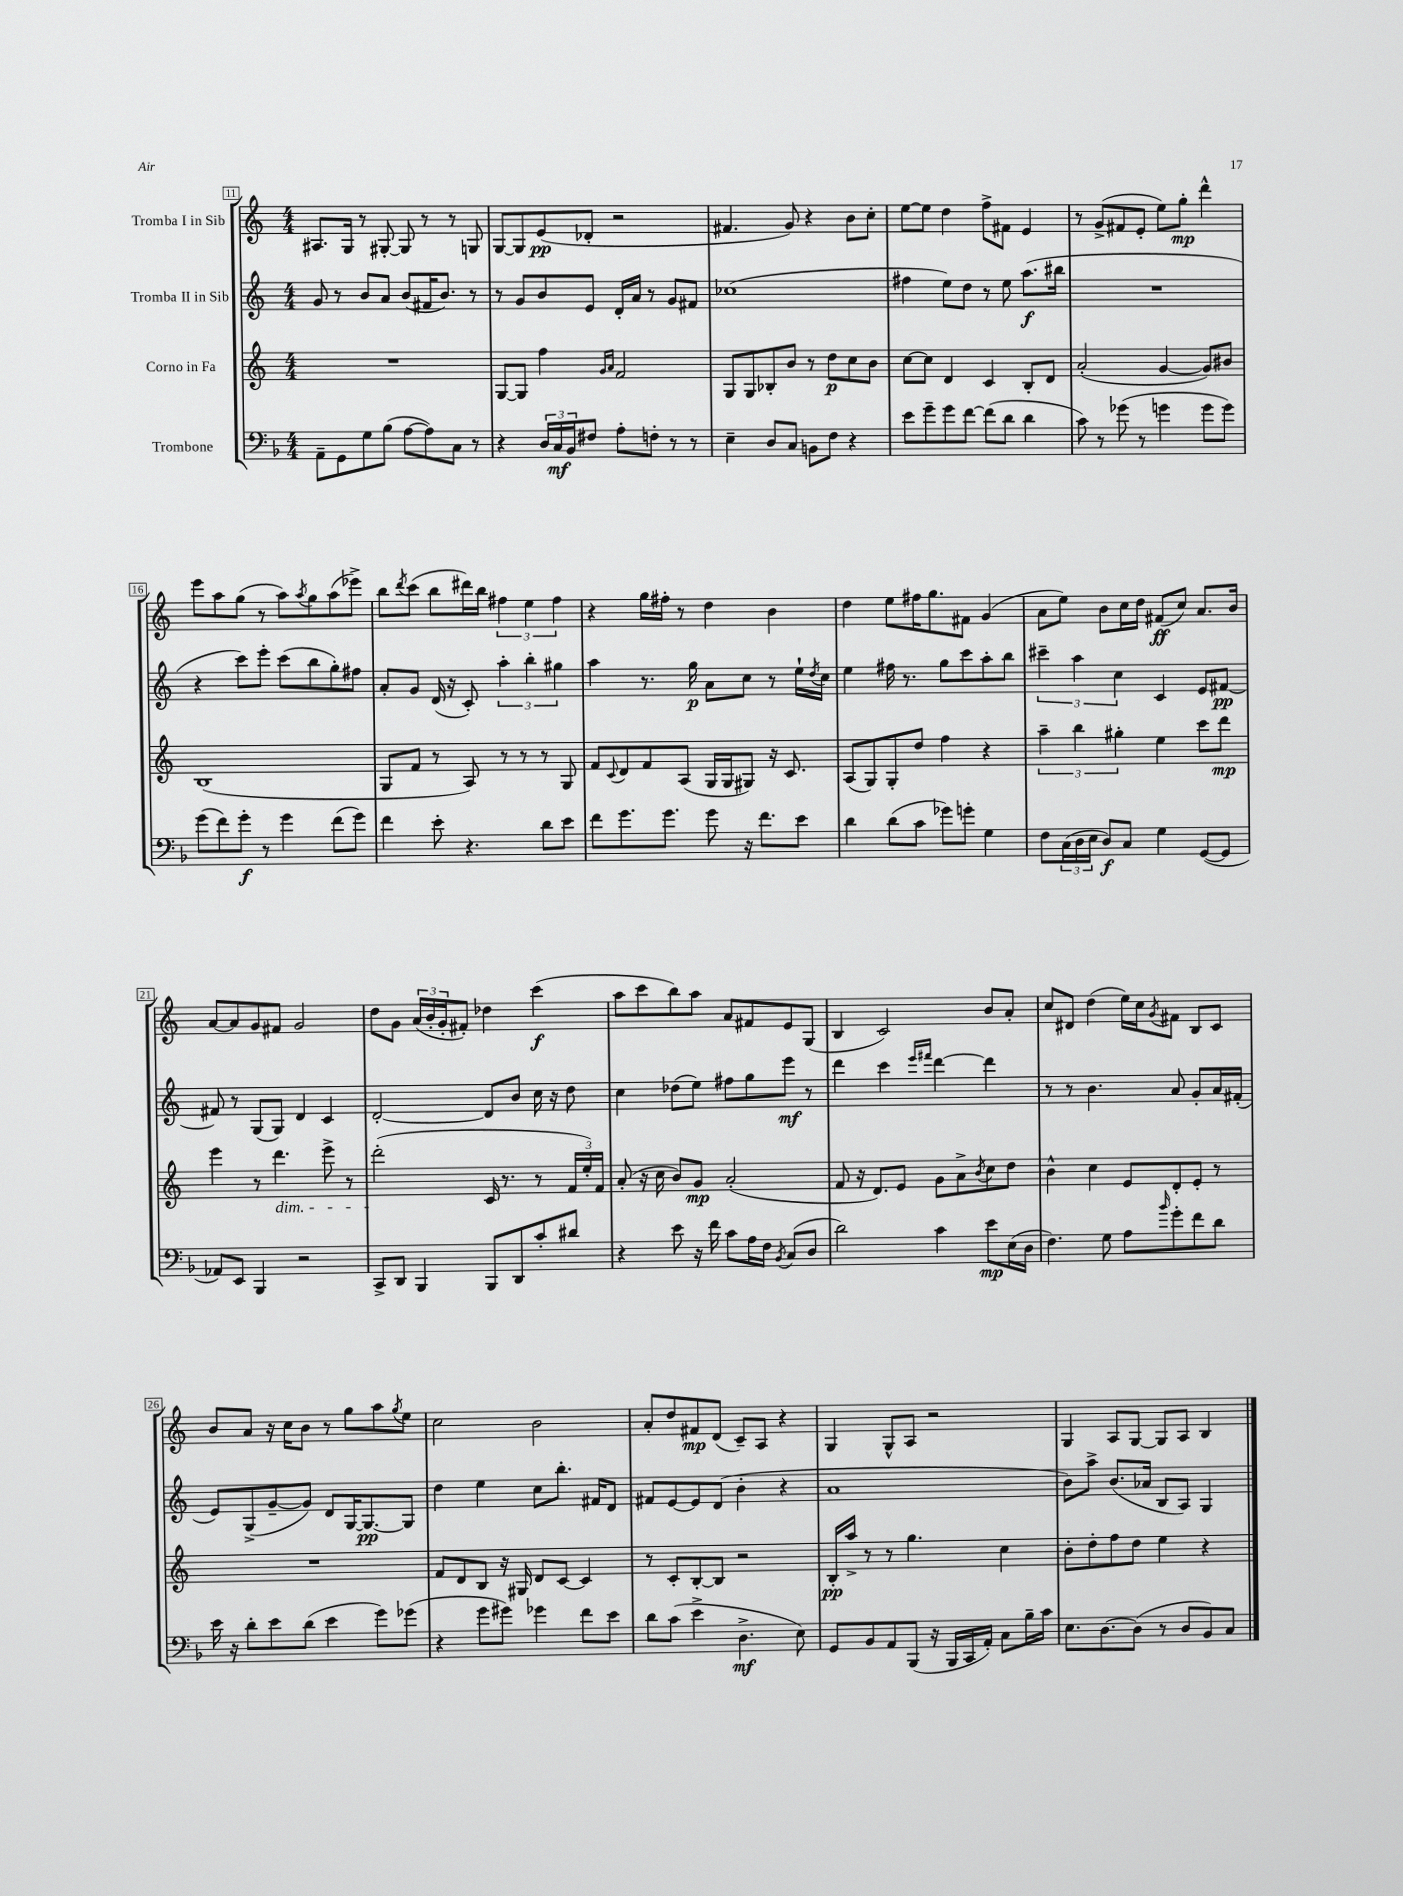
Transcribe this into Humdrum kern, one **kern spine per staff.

**kern	**kern	**kern	**kern
*staff4	*staff3	*staff2	*staff1
*clefF4	*clefG2	*clefG2	*clefG2
*k[b-]	*k[]	*k[]	*k[]
*M4/4	*M4/4	*M4/4	*M4/4
8AA~	1r	8g	8.A#
8GG	.	8r	.
.	.	.	16G
8G	.	8b	8r
(8B-	.	8a	[8G#'
[8A	.	(8b	8G#]
8A])	.	16f#	8r
.	.	8.b)	.
8C	.	.	8r
8r	.	8r	8G
=	=	=	=
4r	[8G	8r	[8G
.	8G]	8g	8G]
24D	4ff	8b	(8e
24C	.	.	.
24BB-	.	.	.
8F#	.	8e	8d-'
.	16qqg	.	.
.	16qqa	.	.
8A'	2f	16d'	2r
.	.	16a	.
8F'	.	8r	.
8r	.	8g	.
8r	.	8f#	.
=	=	=	=
4E~	8G	(1cc-	4.f#
.	8G	.	.
8D	8B-'	.	.
8C	8b	.	8g)
8BB	8r	.	4r
8F	8dd	.	.
4r	8cc	.	8b
.	8b	.	8cc'
=	=	=	=
8e	[8cc	4ff#	[8ee
8g~	8cc]	.	8ee]
8g	4d	8ee)	4dd
[8f	.	8dd	.
(8f]	4c	8r	8ff^
8d	.	8ee	8f#
4d	8B'	(8.aa	4e
.	8d	.	.
.	.	16bb#	.
=	=	=	=
8c)	(2a'	1r	8r
8r	.	.	(8g^
(8g-	.	.	8f#
8r	.	.	8e'
4g	[4g	.	8ee)
.	.	.	8gg'
8g	8g])	.	4ddd^^
8g)	8b#	.	.
=	=	=	=
(8g	(1B	4r	8eee
8f)	.	.	8aa
8g'	.	8ccc)	(8gg
8r	.	8eee'	8r
4g	.	(8ccc	8aa)
.	.	.	8qaa
.	.	8bb	8gg
(8f	.	8gg')	(8aa
8g)	.	8ff#	8eee-^)
=	=	=	=
4f	8G	8a'	8bb
.	.	.	8qddd
.	8f	8g	(8ccc
8e'	8r	(16d	8bb
.	.	16r	.
4.r	8A)	8c')	16ddd#)
.	.	.	16bb
.	8r	6aa'	6ff#
.	8r	.	.
.	.	6bb'	6ee
8d	8r	.	.
.	.	6gg#	6ff#
8e	8G	.	.
=	=	=	=
8f	8f	4aa	4r
.	8qqc	.	.
8.g	8d	.	.
.	8f	8.r	16gg
8.g	.	.	16ff#'
.	(8A	.	8r
.	.	16gg	.
8g	16G	8a	4dd
.	16G	.	.
16r	8G#)	8cc	.
8.f	.	.	.
.	16r	8r	4b
.	8.c	.	.
8e	.	16ee`	.
.	.	8qdd	.
.	.	16cc	.
=	=	=	=
4d	(8A	4ee	4dd
.	8G)	.	.
(8d	8G'	16ff#	8ee
.	.	8.r	.
8c	8dd	.	16ff#
.	.	.	8.gg
8g-)	4ff	8gg	.
8g'	.	8ccc	8f#
4G	4r	8aa'	(4g
.	.	8bb	.
=	=	=	=
8F	6aa~	6ccc#~	8a
(24C	.	.	8ee)
24D	6bb	6aa	.
24E	.	.	.
8D)	.	.	8b
.	6gg#'	6cc	.
8C	.	.	16cc
.	.	.	16dd
4G	4ee	4c	(8f#
.	.	.	8cc)
([8GG	8ccc	8e	8.a
8GG]	8ddd	[8f#	.
.	.	.	16b
=	=	=	=
8AA-)	4eee	8f#]	[8a
8EE	.	8r	8a]
4BBB-	8r	(8G	8g
.	4.ddd	8G)	8f#
2r	.	4d	2g
.	8eee^	4c	.
.	8r	.	.
=	=	=	=
8CC^	(2ddd'	[2d'	8dd
8DD	.	.	8g
4BBB-	.	.	(24a
.	.	.	24b'
.	.	.	24g'
.	.	.	8f#')
8BBB-	16c	8d]	4dd-
.	8.r	.	.
8DD	.	8b	.
8c'	8r	16cc	(4ccc
.	.	16r	.
8d#	24f	8dd	.
.	24ee')	.	.
.	24f	.	.
=	=	=	=
4r	(8a'	4cc	8aa
.	16r	.	8ccc
.	16cc	.	.
8e	8b)	(8dd-	8bb)
16r	8g	8ee)	8aa
16f	.	.	.
8c	(2a'	8ff#	8a
16A	.	8gg	8f#
16F	.	.	.
8qBB-	.	.	.
(8C	.	8eee	8e
8D	.	8r	(8G
=	=	=	=
2d)	8f	4ddd	4B
.	16r	.	.
.	8.d)	.	.
.	.	4ccc	2c)
.	8e	.	.
.	.	16qqeee	.
.	.	16qqfff#	.
4c	8g	[4ddd	.
.	8a^	.	.
.	8qb	.	.
8e	8cc	4ddd]	8b
(16E	8dd	.	8a'
16D	.	.	.
=	=	=	=
4.F)	4b^^	8r	8cc
.	.	8r	8d#
.	4cc	4.b	(4dd
8G	.	.	.
8A	8e	.	16ee)
.	.	.	16cc
16qqb-	.	.	8qg
8g'	8d'	8a	8f#
8f	8e'	8g'	8B
8d	8r	16a	8c
.	.	(16f#'	.
=	=	=	=
16e	1r	8e)	8b
16r	.	.	.
8d'	.	(8G^	8a
8e	.	[8g~	16r
.	.	.	16cc
(8d	.	8g])	8b
4e	.	8d	8r
.	.	[16G	8gg
.	.	8.G_	.
8g)	.	.	8aa
.	.	.	8qgg
(8g-	.	8G]	8ee
=	=	=	=
4r	8f	4dd	2cc
.	8d	.	.
8g	8B	4ee	.
8g#)	16r	.	.
.	16G#	.	.
4g-	8d	8cc	2b
.	[8c	8.bb'	.
8f	4c]	.	.
.	.	16f#	.
8e	.	8d	.
=	=	=	=
8d	8r	8f#	8a'
(8c	8c'	[8e	8dd
4e^	[8B'	8e]	8f#
.	8B]	(8d	(8d
4.D^	2r	4b'	8c~)
.	.	.	8A
.	.	4r	4r
8E)	.	.	.
=	=	=	=
8GG	16B'	1a	4G
.	16aa^	.	.
8BB-	8r	.	.
8AA	8r	.	8G^^
(8BBB-	4.gg	.	8A
16r	.	.	2r
16BBB-	.	.	.
16CC	.	.	.
16AA')	.	.	.
8C	4cc	.	.
16B-~	.	.	.
16c	.	.	.
=	=	=	=
8.E	8b'	8b)	4G
.	8dd'	8aa^	.
[8.D	.	.	.
.	8ff	(8.b	8A
(8D]	8dd	.	[8G
.	.	16a-	.
8r	4ee	8B	8G]
8D	.	8A)	8A
8BB-)	4r	4G	4B
8C	.	.	.
==	==	==	==
*-	*-	*-	*-
